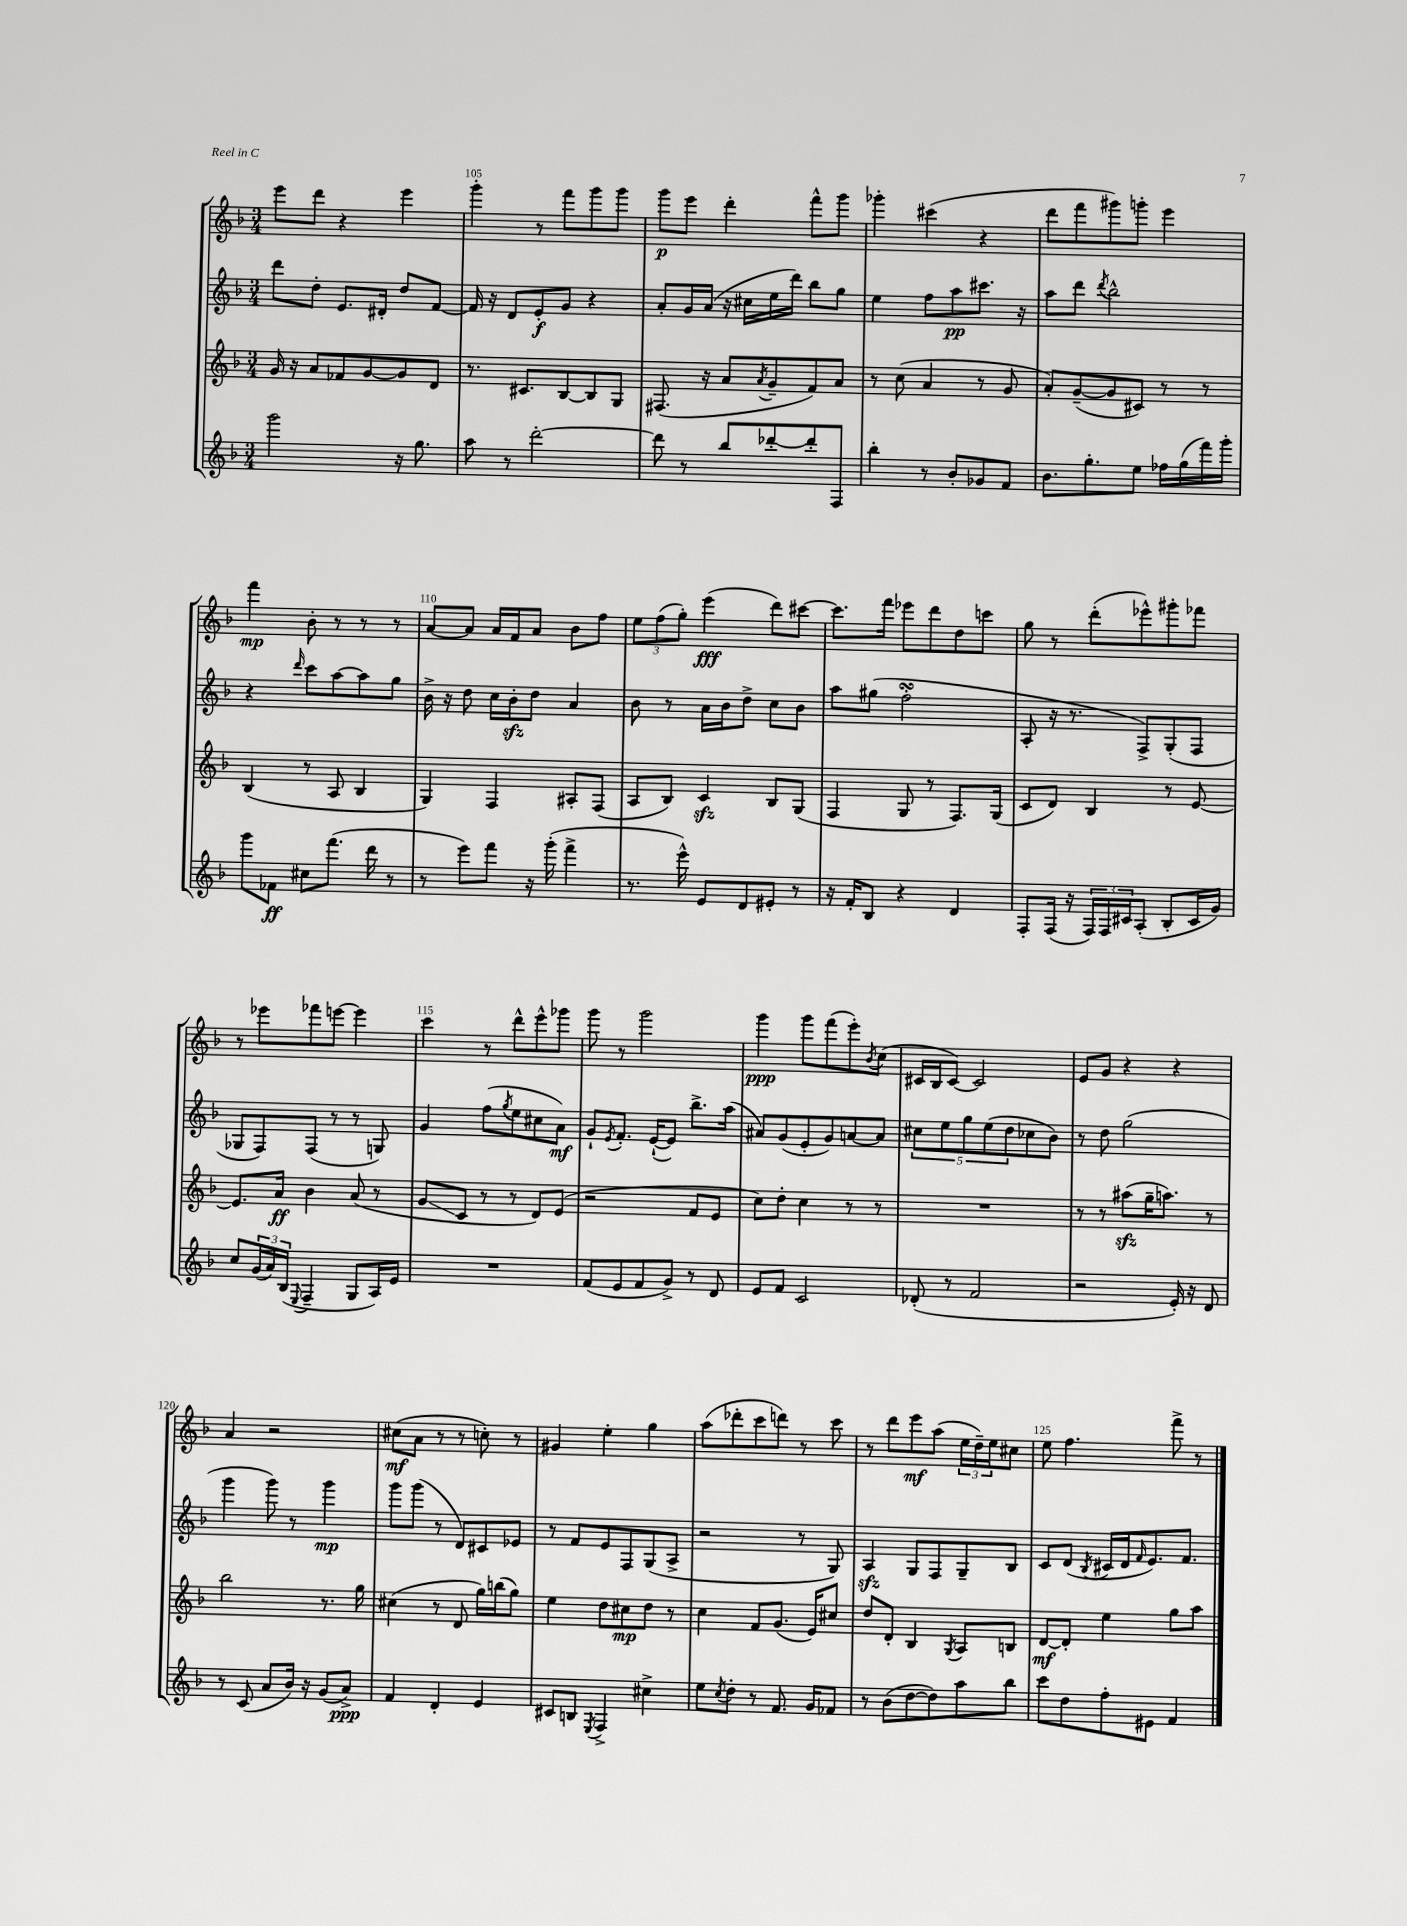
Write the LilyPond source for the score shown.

<<
\new StaffGroup <<
\new Staff = "s0" {
    \clef treble \key f \major \numericTimeSignature \time 3/4
    e'''8 d'''8 r4 e'''4 |
    g'''4-. r8 f'''8 g'''8 g'''8 |
    g'''8\p e'''8 d'''4-. f'''8-^ g'''8 |
    ges'''4-. cis'''4( r4 |
    d'''8 f'''8 gis'''8) g'''8-. e'''4 |
    f'''4\mp bes'8-. r8 r8 r8 |
    a'8~ a'8 a'16 f'16 a'8 bes'8 f''8 |
    \tuplet 3/2 { e''8 f''8( g''8-.) } e'''4\fff( d'''8) cis'''8~ |
    cis'''8. f'''16 ees'''8 d'''8 d''8 c'''8 |
    g''8 r8 d'''8-.( ees'''8-^) gis'''8-. fes'''8 |
    r8 ees'''8 fes'''8 e'''8~ e'''4 |
    c'''4 r8 d'''8-^ e'''8-^ ges'''8 |
    g'''8 r8 g'''2 |
    g'''4\ppp g'''8 f'''8( e'''8-.) \acciaccatura { bes'8 } c''8( |
    cis'16 bes16 cis'8~) cis'2 |
    e'8 g'8 r4 r4 |
    a'4 r2 |
    cis''8\mf( a'8 r8 r8 c''8-.) r8 |
    gis'4 e''4-. g''4 |
    a''8( des'''8-. c'''8 d'''8) r8 c'''8 |
    r8 d'''8 e'''8\mf a''8( \tuplet 3/2 { e''16 d''16--) e''16 } cis''8 |
    e''8 f''4. f'''8-> r8 \bar "|." |
}
\new Staff = "s1" {
    \clef treble \key f \major \numericTimeSignature \time 3/4
    d'''8 d''8-. e'8. dis'16-. d''8 f'8~ |
    f'16 r16 d'8 e'8-.\f g'8 r4 |
    a'8-. g'16 a'16( r16 cis''16 e''16 d'''16) bes''8 g''8 |
    e''4 f''8 a''8\pp cis'''8. r16 |
    a''8 d'''8 \acciaccatura { d'''8 } bes''2-^ |
    r4 \grace { d'''16 } c'''8 a''8~ a''8 g''8 |
    bes'16-> r16 d''8 c''16 bes'16-.\sfz d''8 a'4 |
    bes'8 r8 a'16 bes'16 d''8-> c''8 bes'8 |
    a''8 gis''8( f''2-.\turn |
    a8-. r16 r8. f8->) g8-.( f8 |
    ges8 f8) f8( r8 r8 g8) |
    g'4 f''8( \acciaccatura { g''8 } e''8 cis''8 a'8\mf) |
    g'8-! \acciaccatura { e'8 } f'8.-. e'16~-!( e'8) bes''8.-> a''16( |
    ais'8) g'8( e'8-. g'8) a'8~ a'8 |
    \tuplet 5/4 { cis''8 e''8 g''8 e''8( d''8 } ces''8 bes'8) |
    r8 d''8 g''2( |
    g'''4 g'''8) r8 g'''4\mp |
    g'''8 g'''8( r8 d'8) cis'8 ees'8 |
    r8 f'8 e'8 f8 g8( a8-> |
    r2 r8 g8) |
    a4\sfz g8 f8 g8-- bes8 |
    c'8 d'8( \acciaccatura { bes8 } cis'16 d'16 \grace { f'16 } e'8.) f'8. \bar "|." |
}
\new Staff = "s2" {
    \clef treble \key f \major \numericTimeSignature \time 3/4
    g'16 r16 a'8 fes'8 g'8~ g'8 d'8 |
    r8. cis'8. bes8~ bes8 g8 |
    fis8.( r16 a'8 \acciaccatura { a'8 } g'8-- f'8) a'8 |
    r8 c''8( a'4 r8 g'8 |
    a'8-.) g'8~--( g'8 cis'8) r8 r8 |
    bes4( r8 a8 bes4 |
    g4) f4 ais8-. f8( |
    a8 bes8) c'4\sfz bes8 g8( |
    f4 g8 r8 f8.) g16( |
    c'8 d'8) bes4 r8 e'8~ |
    e'8. a'16\ff bes'4 a'8( r8 |
    g'8\glissando c'8 r8 r8 d'8) e'8( |
    r2 f'8 e'8 |
    c''8) d''8-. c''4 r8 r8 |
    R2. |
    r8 r8 ais''8\sfz( g''16-- a''8.) r8 |
    bes''2 r8. g''16 |
    cis''4( r8 d'8 g''16) b''16( g''8) |
    e''4 d''8 cis''8\mp d''8 r8 |
    c''4 f'8 g'8.( e'16) cis''8 |
    d''8 d'8-. bes4 \acciaccatura { g8 } a8 b8 |
    d'8~\mf d'8-. e''4 g''8 a''8 \bar "|." |
}
\new Staff = "s3" {
    \clef treble \key f \major \numericTimeSignature \time 3/4
    g'''2 r16 g''8. |
    a''8 r8 d'''2~-. |
    d'''8 r8 bes''8 des'''8~-. des'''8-. f8 |
    bes''4-. r8 bes'8-. ges'8 f'8 |
    bes'8. g''8.-. e''8 fes''16 g''16( f'''16) g'''16-. |
    g'''8 fes'8\ff cis''8 f'''8.( d'''16 r8 |
    r8 e'''8) f'''8 r16 g'''16-.( f'''4-> |
    r8. e'''16-^) e'8 d'8 eis'8-. r8 |
    r16 f'16-. bes8 r4 d'4 |
    f8-. f16( r16 \tuplet 3/2 { f16) f16 cis'16 } a8-.( bes8-. cis'16 g'16) |
    c''8 \tuplet 3/2 { g'16( a'16) bes16( } \appoggiatura { e8 } f4-- g8 a16) e'16 |
    R2. |
    f'8( e'8 f'8 g'8->) r8 d'8 |
    e'8 f'8 c'2 |
    des'8-.( r8 f'2 |
    r2 e'16-.) r16 d'8 |
    r8 c'8( a'8 bes'16) r16 g'8( a'8->\ppp) |
    f'4 d'4-. e'4 |
    cis'8 b8 \acciaccatura { e8 } f4-> cis''4-> |
    e''8 \acciaccatura { c''8 } d''8-. r8 f'8. g'16 fes'8 |
    r8 bes'8( d''8~ d''8) a''8 bes''8 |
    c'''8 d''8 f''8-. eis'8 f'4 \bar "|." |
}
>>
>>
\layout { \context { \Score currentBarNumber = #104 \override BarNumber.break-visibility = ##(#f #t #t) barNumberVisibility = #(every-nth-bar-number-visible 5) } }
